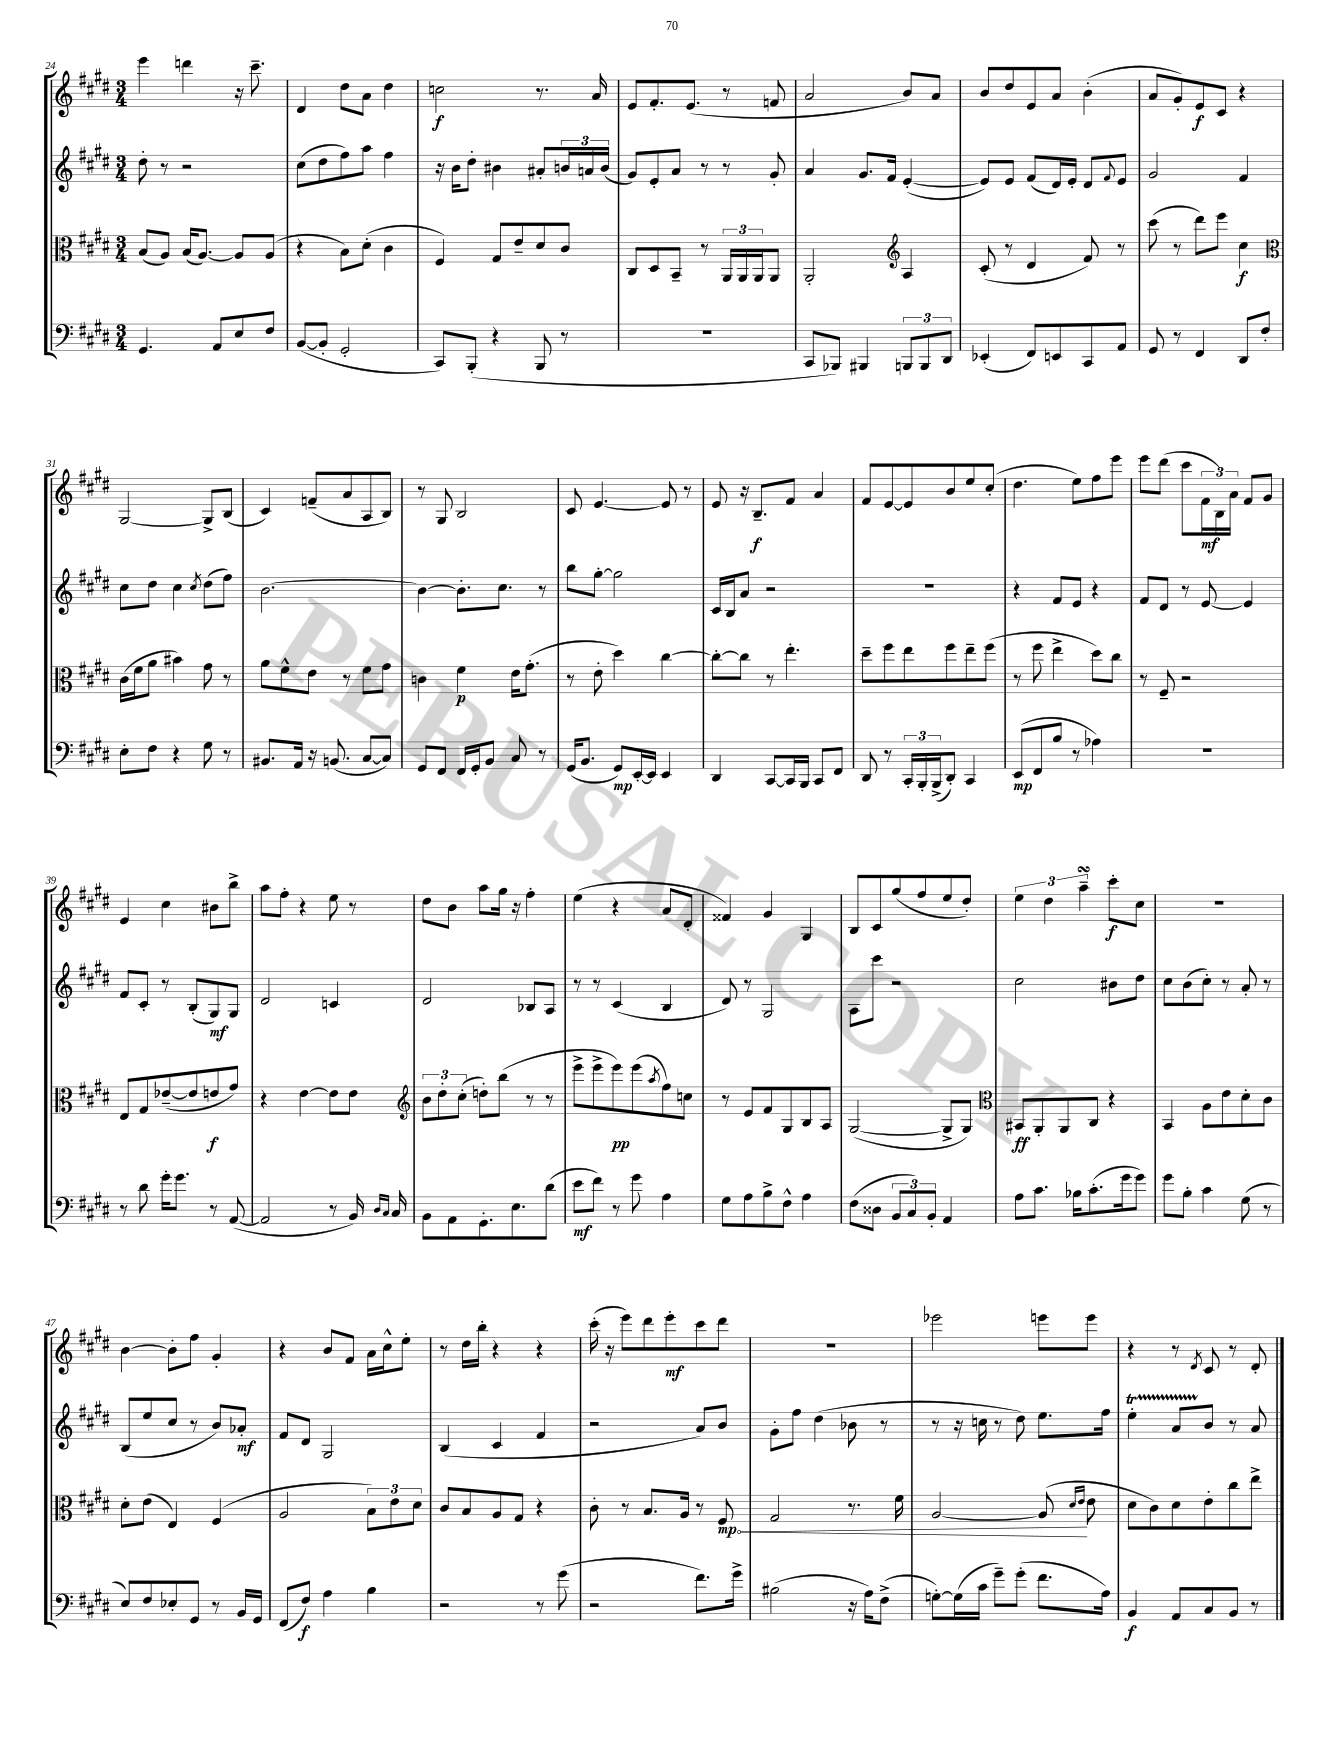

**kern	**dynam	**kern	**dynam	**kern	**dynam	**kern	**dynam
*part4	*part4	*part3	*part3	*part2	*part2	*part1	*part1
*staff4	*staff4	*staff3	*staff3	*staff2	*staff2	*staff1	*staff1
*clefF4	*	*clefC3	*	*clefG2	*	*clefG2	*
*k[f#c#g#d#]	*	*k[f#c#g#d#]	*	*k[f#c#g#d#]	*	*k[f#c#g#d#]	*
*M3/4	*	*M3/4	*	*M3/4	*	*M3/4	*
=24	=24	=24	=24	=24	=24	=24	=24
4.GG#/	.	(8B/L	.	8dd#'\	.	4eee\	.
.	.	8A/J)	.	8r	.	.	.
.	.	(16B/KL	.	2r	.	4dddn\	.
.	.	[8.A/J)	.	.	.	.	.
8AA/L	.	.	.	.	.	.	.
8E/	.	8A/L]	.	.	.	16r	.
.	.	.	.	.	.	8.ccc#~\	.
8F#/J	.	(8A/J	.	.	.	.	.
=25	=25	=25	=25	=25	=25	=25	=25
([8BB/L	.	4r	.	(8cc#\L	.	4d#/	.
8BB'/J]	.	.	.	8dd#\	.	.	.
2GG#'/	.	8B\L)	.	8ff#\)	.	8dd#\L	.
.	.	(8d#'\J	.	8aa\J	.	8a\J	.
.	.	4c#\	.	4ff#\	.	4dd#\	.
=26	=26	=26	=26	=26	=26	=26	=26
8CC#/L)	.	4F#/)	.	16r	.	2ccn\	f
.	.	.	.	16b\KL	.	.	.
(8BBB'/J	.	.	.	8dd#'\J	.	.	.
4r	.	8G#/L	.	4b#X\	.	.	.
.	.	8e~/	.	.	.	.	.
8BBB/	.	8d#/	.	8a#X'/L	.	8.r	.
8r	.	8c#/J	.	24bn/L	.	.	.
.	.	.	.	24an/	.	.	.
.	.	.	.	.	.	16a/	.
.	.	.	.	(24b/JJ	.	.	.
=27	=27	=27	=27	=27	=27	=27	=27
2.r	.	8C#/L	.	8g#/L)	.	8e/L	.
.	.	8D#/	.	8e'/	.	8.f#'/	.
.	.	8BB~/J	.	8a/J	.	.	.
.	.	.	.	.	.	(8.e/J	.
.	.	8r	.	8r	.	.	.
.	.	24AA/LL	.	8r	.	8r	.
.	.	24AA/	.	.	.	.	.
.	.	24AA/J	.	.	.	.	.
.	.	8AA/J	.	8g#'/	.	8fn/	.
=28	=28	=28	=28	=28	=28	=28	=28
8CC#/L	.	2AA'/	.	4a/	.	2a/	.
8BBB-X/J)	.	.	.	.	.	.	.
4BBB#X/	.	.	.	8.g#/L	.	.	.
.	.	.	.	16f#/Jk	.	.	.
*	*	*clefG2	*	*	*	*	*
12BBBn/L	.	4A/	.	([4e'/	.	8b/L)	.
12BBB/	.	.	.	.	.	.	.
.	.	.	.	.	.	8a/J	.
12DD#/J	.	.	.	.	.	.	.
=29	=29	=29	=29	=29	=29	=29	=29
(4EE-X'/	.	(8c#'/	.	8e/L])	.	8b/L	.
.	.	8r	.	8e/J	.	8dd#/	.
8FF#/L)	.	4d#/	.	(8f#/L	.	8e/	.
8EEn/	.	.	.	16d#/L)	.	8a/J	.
.	.	.	.	16e'/JJ	.	.	.
8CC#/	.	8f#/)	.	8d#/L	.	(4b'\	.
.	.	.	.	8qqf#/	.	.	.
8AA/J	.	8r	.	8e/J	.	.	.
=30	=30	=30	=30	=30	=30	=30	=30
8GG#/	.	(8ccc#\	.	2g#/	.	8a/L	.
8r	.	8r	.	.	.	8g#'/)	.
4FF#/	.	8ddd#\L)	.	.	.	8e/	f
.	.	8eee\J	.	.	.	8c#/J	.
8DD#/L	.	4cc#\	f	4f#/	.	4r	.
8F#'/J	.	.	.	.	.	.	.
!!LO:LB:g=z
=31	=31	=31	=31	=31	=31	=31	=31
*	*	*clefC3	*	*	*	*	*
8E'\L	.	(16c#\LL	.	8cc#\L	.	[2G#/	.
.	.	16f#\J	.	.	.	.	.
8F#\J	.	8a\J	.	8dd#\J	.	.	.
4r	.	4b#X\)	.	4cc#\	.	.	.
.	.	.	.	8qcc#/	.	.	.
8G#\	.	8g#\	.	(8dd#\L	.	8G#^/L]	.
8r	.	8r	.	8ff#\J)	.	(8B/J	.
=32	=32	=32	=32	=32	=32	=32	=32
8.BB#X/L	.	8a\L	.	[2.b\	.	4c#/)	.
.	.	8f#^^\	.	.	.	.	.
16AA/Jk	.	.	.	.	.	.	.
16r	.	8e\J	.	.	.	(8fn~/L	.
(8.BBn/	.	.	.	.	.	.	.
.	.	8r	.	.	.	8a/	.
[8C#/L	.	8f#\L	.	.	.	8A/	.
8C#/J])	.	8g#\J	.	.	.	8B/J)	.
=33	=33	=33	=33	=33	=33	=33	=33
8GG#/L	.	4cn\	.	4b\_	.	8r	.
8FF#/J	.	.	.	.	.	8G#/	.
16FF#/LL	.	4f#\	p	8.b'\L]	.	2B/	.
16GG#'/J	.	.	.	.	.	.	.
8BB/J	.	.	.	.	.	.	.
.	.	.	.	8.cc#\J	.	.	.
8C#/	.	16e\KL	.	.	.	.	.
.	.	(8.g#'\J	.	.	.	.	.
8r	.	.	.	8r	.	.	.
=34	=34	=34	=34	=34	=34	=34	=34
(16GG#/KL	.	8r	.	8bb\L	.	8c#/	.
8.BB/J	.	.	.	.	.	.	.
.	.	8e'\	.	[8gg#'\J	.	[4.e/	.
8GG#/L)	mp	4dd#\)	.	2gg#\]	.	.	.
[16EE'/L	.	.	.	.	.	.	.
16EE/JJ]	.	.	.	.	.	.	.
4EE/	.	[4cc#\	.	.	.	8e/]	.
.	.	.	.	.	.	8r	.
=35	=35	=35	=35	=35	=35	=35	=35
4DD#/	.	8cc#'\L_	.	16c#/LL	.	8e/	.
.	.	.	.	16B/J	.	.	.
.	.	8cc#\J]	.	8a/J	.	16r	.
.	.	.	.	.	.	8.B~/L	f
[8CC#/L	.	8r	.	2r	.	.	.
16CC#/L]	.	4.ee'\	.	.	.	8f#/J	.
16BBB/JJ	.	.	.	.	.	.	.
8CC#/L	.	.	.	.	.	4a/	.
8FF#/J	.	.	.	.	.	.	.
=36	=36	=36	=36	=36	=36	=36	=36
8DD#/	.	8dd#~\L	.	2.r	.	8f#/L	.
8r	.	8ff#\	.	.	.	[8e/	.
24CC#'/LL	.	8ee\	.	.	.	8e/]	.
24BBB'/	.	.	.	.	.	.	.
(24BBB^/J	.	.	.	.	.	.	.
8DD#'/J)	.	8ff#\	.	.	.	8b/	.
4CC#/	.	8ee~\	.	.	.	8ee/	.
.	.	(8ff#\J	.	.	.	(8cc#'/J	.
=37	=37	=37	=37	=37	=37	=37	=37
(8EE/L	mp	8r	.	4r	.	4.dd#\	.
8FF#/	.	8ff#\	.	.	.	.	.
8B/J	.	4ee^\	.	8f#/L	.	.	.
8r	.	.	.	8e/J	.	8ee\L)	.
4A-X\)	.	8dd#\L)	.	4r	.	8ff#\	.
.	.	8cc#\J	.	.	.	8eee\J	.
=38	=38	=38	=38	=38	=38	=38	=38
2.r	.	8r	.	8f#/L	.	8eee\L	.
.	.	8F#~/	.	8d#/J	.	(8ddd#\J	.
.	.	2r	.	8r	.	8ccc#\L	.
.	.	.	.	[8e/	.	24f#\L	mf
.	.	.	.	.	.	24B\)	.
.	.	.	.	.	.	24a\JJ	.
.	.	.	.	4e/]	.	8f#/L	.
.	.	.	.	.	.	8g#/J	.
!!LO:LB:g=z
=39	=39	=39	=39	=39	=39	=39	=39
8r	.	8E/L	.	8f#/L	.	4e/	.
8d#\	.	8G#/	.	8c#'/J	.	.	.
16g#'\KL	.	([8e-X~/	.	8r	.	4cc#\	.
8.g#\J	.	.	.	.	.	.	.
.	.	8e-/]	.	(8B'/L	.	.	.
8r	.	8en/	f	8G#/)	mf	8b#X\L	.
([8AA/	.	8g#/J)	.	8G#/J	.	8bb^\J	.
=40	=40	=40	=40	=40	=40	=40	=40
2AA/]	.	4r	.	2d#/	.	8aa\L	.
.	.	.	.	.	.	8ff#'\J	.
.	.	[4e\	.	.	.	4r	.
8r	.	8e\L]	.	4cn/	.	8ee\	.
16BB/)	.	8e\J	.	.	.	8r	.
16qqD#/LL	.	.	.	.	.	.	.
16qqC#/JJ	.	.	.	.	.	.	.
16C#/	.	.	.	.	.	.	.
=41	=41	=41	=41	=41	=41	=41	=41
*	*	*clefG2	*	*	*	*	*
8BB\L	.	12b\L	.	2d#/	.	8dd#\L	.
.	.	12dd#'\	.	.	.	.	.
8AA\	.	.	.	.	.	8b\J	.
.	.	(12cc#'\J	.	.	.	.	.
8.GG#'\	.	8ddn'\L)	.	.	.	8aa\L	.
.	.	(8bb\J	.	.	.	16gg#\Jk	.
8.E\	.	.	.	.	.	16r	.
.	.	8r	.	8B-X/L	.	4ff#'\	.
(8d#\J	.	8r	.	8A/J	.	.	.
=42	=42	=42	=42	=42	=42	=42	=42
8e\L	mf	8eee^\L	.	8r	.	(4ee\	.
8f#\J)	.	8eee^\	.	8r	.	.	.
8r	.	8eee\)	pp	(4c#/	.	4r	.
8g#\	.	(8eee\	.	.	.	.	.
.	.	8qaa/	.	.	.	.	.
4A\	.	8ff#\)	.	4B/	.	8a/L	.
.	.	8ccn\J	.	.	.	8d#'/J	.
=43	=43	=43	=43	=43	=43	=43	=43
8G#\L	.	8r	.	8d#/)	.	4f##X/)	.
8A\	.	8e/L	.	8r	.	.	.
8B^\	.	8f#/	.	2G#/	.	4g#/	.
8F#^^\J	.	8G#/	.	.	.	.	.
4A\	.	8B/	.	.	.	4G#/	.
.	.	8A/J	.	.	.	.	.
=44	=44	=44	=44	=44	=44	=44	=44
(8F#\L	.	([2G#/	.	8A\L	.	8B/L	.
8D##X\J	.	.	.	8ccc#\J	.	8c#/	.
12BB/L	.	.	.	2r	.	(8gg#/	.
12C#/)	.	.	.	.	.	.	.
.	.	.	.	.	.	8ff#/	.
12BB'/J	.	.	.	.	.	.	.
4AA/	.	8G#^/L]	.	.	.	8ee/	.
.	.	8G#/J)	.	.	.	8dd#'/J)	.
=45	=45	=45	=45	=45	=45	=45	=45
*	*	*clefC3	*	*	*	*	*
8A\L	.	8BB#X/L	ff	2cc#\	.	6ee\	.
8.c#\J	.	8AA'/	.	.	.	.	.
.	.	.	.	.	.	6dd#\	.
.	.	8AA/	.	.	.	.	.
16B-X\KL	.	.	.	.	.	.	.
.	.	.	.	.	.	6aasSSs~\	.
(8.c#'\	.	8C#/J	.	.	.	.	.
.	.	4r	.	8b#X\L	.	8ccc#'\L	f
16g#\k	.	.	.	.	.	.	.
8g#\J)	.	.	.	8dd#\J	.	8cc#\J	.
=46	=46	=46	=46	=46	=46	=46	=46
8g#\L	.	4BB/	.	8cc#\L	.	2.r	.
8B'\J	.	.	.	(8b\	.	.	.
4c#\	.	8A\L	.	8cc#'\J)	.	.	.
.	.	8e\	.	8r	.	.	.
(8G#\	.	8d#'\	.	8a'/	.	.	.
8r	.	8c#\J	.	8r	.	.	.
!!LO:LB:g=z
=47	=47	=47	=47	=47	=47	=47	=47
8E/L)	.	8d#'\L	.	(8B/L	.	[4b\	.
8F#/	.	(8e\J	.	8ee/	.	.	.
8E-X'/	.	4E/)	.	8cc#/J	.	8b'\L]	.
8GG#/J	.	.	.	8r	.	8ff#\J	.
8r	.	(4F#/	.	8b/L)	.	4g#'/	.
16BB/LL	.	.	.	8a-X'/J	mf	.	.
16GG#/JJ	.	.	.	.	.	.	.
=48	=48	=48	=48	=48	=48	=48	=48
(8FF#/L	.	2A/	.	8f#/L	.	4r	.
8F#/J)	f	.	.	8d#/J	.	.	.
4A\	.	.	.	2G#/	.	8b/L	.
.	.	.	.	.	.	8f#/J	.
4B\	.	12B\L)	.	.	.	16a\LL	.
.	.	.	.	.	.	16cc#^^\J	.
.	.	12e\	.	.	.	.	.
.	.	.	.	.	.	8ee'\J	.
.	.	12d#\J	.	.	.	.	.
=49	=49	=49	=49	=49	=49	=49	=49
2r	.	8c#/L	.	(4B/	.	8r	.
.	.	8B/	.	.	.	16dd#\LL	.
.	.	.	.	.	.	16bb'\JJ	.
.	.	8A/	.	4c#/	.	4r	.
.	.	8G#/J	.	.	.	.	.
8r	.	4r	.	4f#/	.	4r	.
(8g#\	.	.	.	.	.	.	.
=50	=50	=50	=50	=50	=50	=50	=50
2r	.	8c#'\	.	2r	.	(16ccc#'\	.
.	.	.	.	.	.	16r	.
.	.	8r	.	.	.	8eee\L)	.
.	.	8.B/L	.	.	.	8ddd#\	.
.	.	.	.	.	.	8eee'\	mf
.	.	16A/Jk	.	.	.	.	.
8.f#\L)	.	8r	.	8a/L)	.	8ccc#\	.
!	!	!	!LO:HP:b	!	!	!	!
.	.	8F#/	< mp	8b/J	.	8ddd#\J	.
16g#^\Jk	.	.	.	.	.	.	.
=51	=51	=51	=51	=51	=51	=51	=51
(2B#X\	.	2G#/	.	8g#'\L	.	2.r	.
.	.	.	.	8ff#\J	.	.	.
.	.	.	.	(4dd#\	.	.	.
16r	.	8.r	.	8b-X\	.	.	.
16A\KL)	.	.	.	.	.	.	.
(8F#^\J	.	.	.	8r	.	.	.
.	.	16f#\	.	.	.	.	.
=52	=52	=52	=52	=52	=52	=52	=52
[8Gn'\L)	.	[2A/	.	8r	.	2eee-X\	.
(16G\L]	.	.	.	16r	.	.	.
16c#\JJ	.	.	.	16ccn\	.	.	.
8g#~\L)	.	.	.	8r	.	.	.
(8g#'\J	.	.	.	8dd#\)	.	.	.
8.f#\L	.	(8A/]	.	8.ee\L	.	8eeen\L	.
.	.	16qqd#/LL	.	.	.	.	.
.	.	16qqe/JJ	.	.	.	.	.
.	.	8e\	[	.	.	8eee\J	.
16A\Jk)	.	.	.	16ff#\Jk	.	.	.
=53	=53	=53	=53	=53	=53	=53	=53
4BB/	f	8d#\L	.	4eeT'\	.	4r	.
.	.	8c#\)	.	.	.	.	.
8AA/L	.	8d#\	.	8aTTT/L	.	8r	.
.	.	.	.	.	.	8qd#/	.
8C#/	.	8e'\	.	8b/J	.	8c#/	.
8BB/J	.	8cc#\	.	8r	.	8r	.
8r	.	8ee^\J	.	8a/	.	8d#'/	.
==	==	==	==	==	==	==	==
*-	*-	*-	*-	*-	*-	*-	*-
